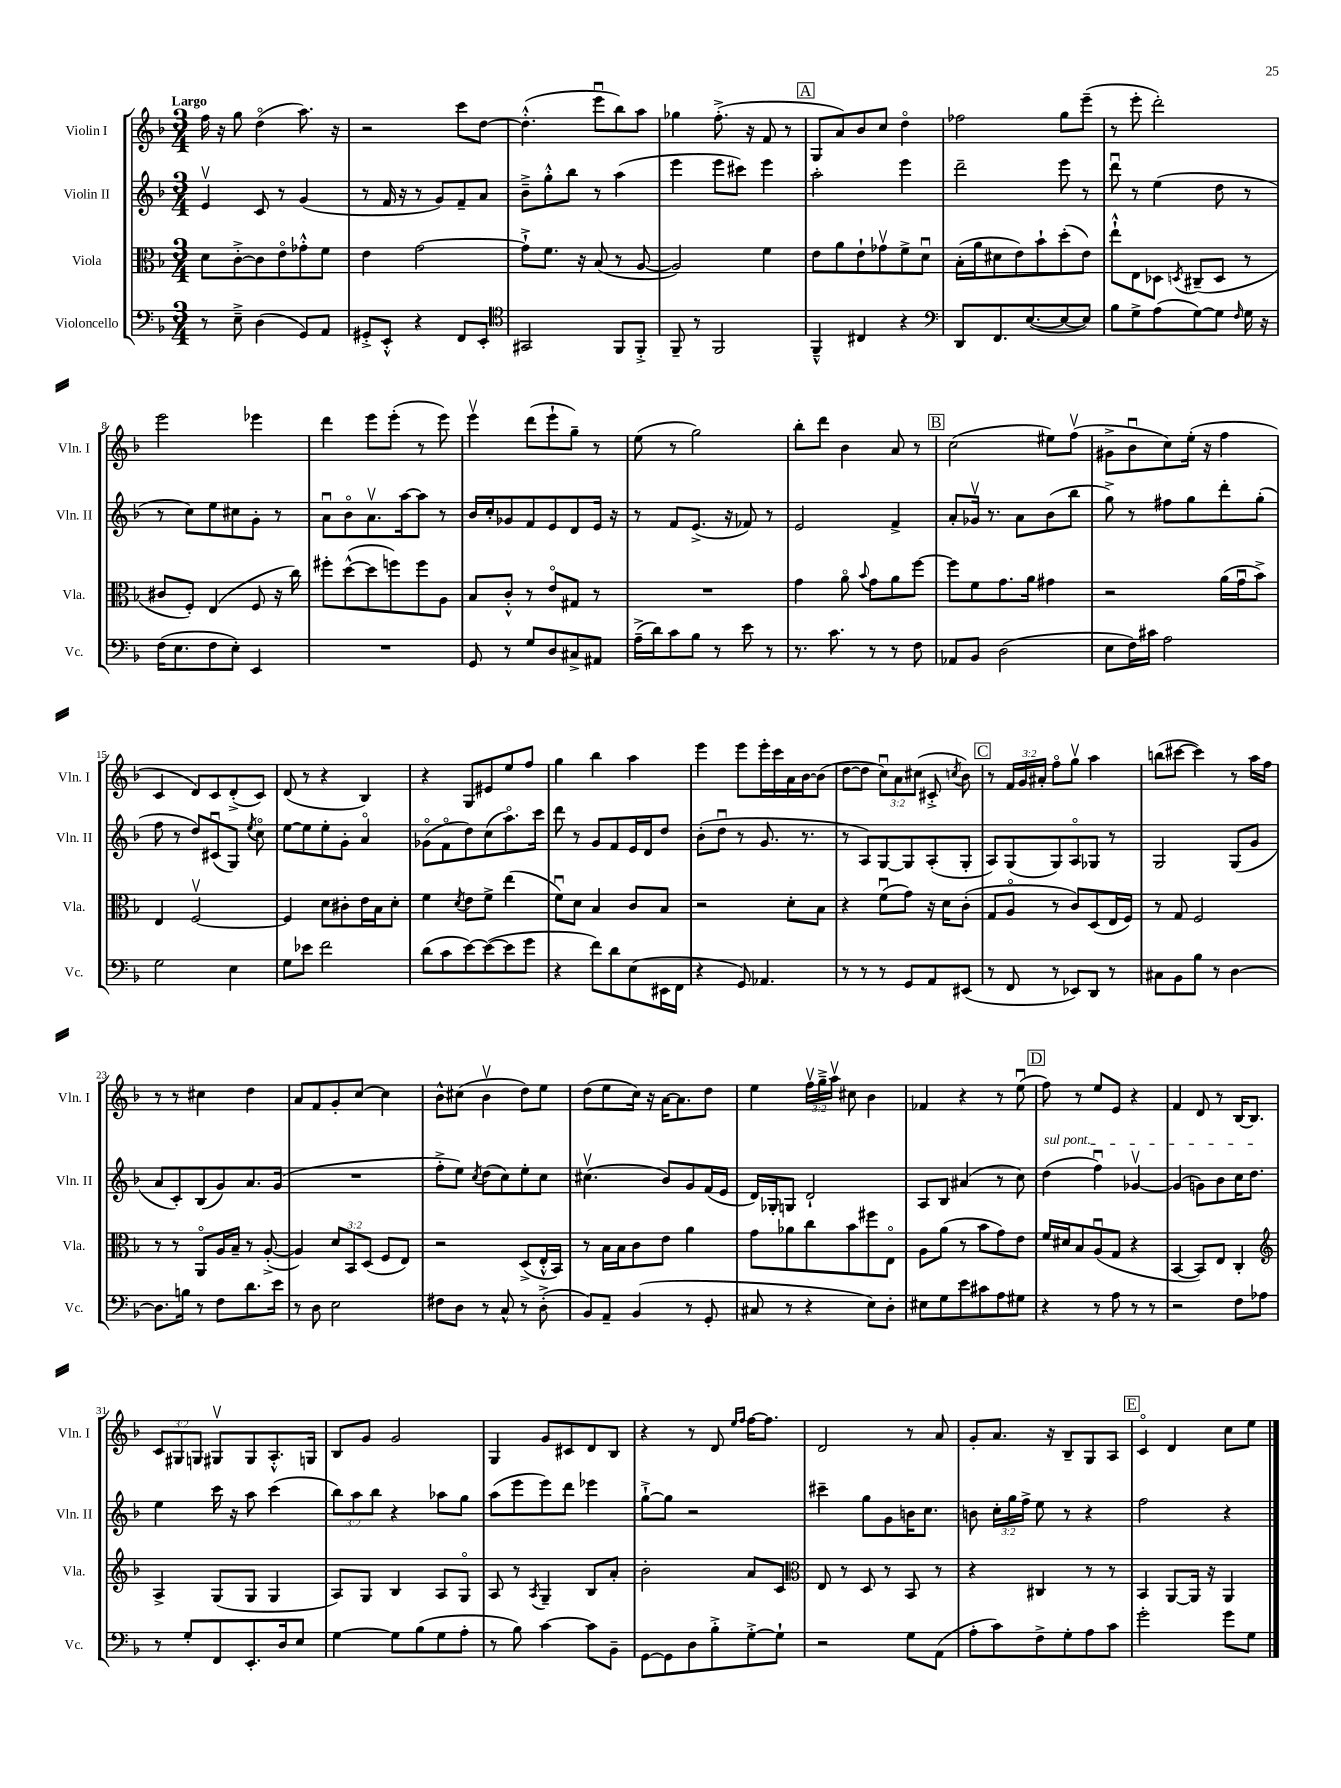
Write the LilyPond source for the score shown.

<<
\new StaffGroup <<
\new Staff = "s0" \with { instrumentName = "Violin I" shortInstrumentName = "Vln. I" } {
    \clef treble \key f \major \numericTimeSignature \time 3/4 \override Staff.TupletNumber.text = #tuplet-number::calc-fraction-text \tempo "Largo"
    \autoBeamOff f''16 r16 g''8 d''4\flageolet( a''8.) r16 |
    r2 c'''8[ d''8]~ |
    d''4.-.-^( e'''8[\downbow bes''8) a''8] |
    ges''4 f''8.-.->( r16 f'8 r8 |
    \mark \markup { \box "A" } g8[ a'8) bes'8 c''8] d''4\flageolet |
    fes''2 g''8[ e'''8]--( |
    r8 e'''8-. d'''2-.) |
    e'''2 ees'''4 |
    d'''4 e'''8[ e'''8]-.( r8 e'''8) |
    e'''4\upbow d'''8[( e'''8-! g''8]--) r8 |
    e''8( r8 g''2) |
    bes''8[-. d'''8] bes'4 a'8 r8 |
    \mark \markup { \box "B" } c''2( eis''8[) f''8]\upbow( |
    gis'8[-> bes'8\downbow c''8) e''16]-.( r16 f''4 |
    c'4 d'8[) c'8 d'8-.->( c'8]) |
    d'8( r8 r4 bes4) |
    r4 g8[ eis'8 e''8 f''8] |
    g''4 bes''4 a''4 |
    e'''4 e'''8[ e'''16-. c'''16 a'16 bes'16~ bes'8]( |
    d''8[~ d''8] \tuplet 3/2 { c''8[\downbow) a'8 cis''8]( } cis'8-.-> \acciaccatura { c''8 } bes'8) |
    \mark \markup { \box "C" } r8 \tuplet 3/2 { f'16[ g'16 ais'16]-. } f''8[\flageolet g''8]\upbow a''4 |
    b''8[( cis'''8]~ cis'''4) r8 a''16[ f''16] |
    r8 r8 cis''4 d''4 |
    a'8[ f'8 g'8-. c''8]~ c''4 |
    bes'8[-^ cis''8]( bes'4\upbow d''8[) e''8] |
    d''8[( e''8 c''16]) r16 a'16[~ a'8. d''8] |
    e''4 \tuplet 3/2 { f''16[\upbow g''16---> a''16]\upbow } cis''8 bes'4 |
    fes'4 r4 r8 e''8\downbow( |
    \mark \markup { \box "D" } f''8) r8 e''8[ e'8] r4 |
    f'4 d'8 r8 bes16[~ bes8.] |
    \tuplet 3/2 { c'8[ gis8 g8] } gis8[\upbow gis8 a8.-.-^ g16] |
    bes8[ g'8] g'2 |
    g4 g'8[ cis'8 d'8 bes8] |
    r4 r8 d'8 \grace { e''16[ f''16] } f''16[~ f''8.] |
    d'2 r8 a'8 |
    g'8[-. a'8.] r16 bes8[-- g8 a8] |
    \mark \markup { \box "E" } c'4\flageolet d'4 c''8[ e''8] \bar "|." |
}
\new Staff = "s1" \with { instrumentName = "Violin II" shortInstrumentName = "Vln. II" } {
    \clef treble \key f \major \numericTimeSignature \time 3/4 \override Staff.TupletNumber.text = #tuplet-number::calc-fraction-text
    \autoBeamOff e'4\upbow c'8 r8 g'4( |
    r8 f'16 r16 r8 g'8[) f'8-- a'8] |
    bes'8[---> g''8-.-^ bes''8] r8 a''4( |
    e'''4 e'''8[ cis'''8]) e'''4 |
    \mark \markup { \box "A" } a''2-. e'''4 |
    d'''2-- e'''8 r8 |
    d'''8\downbow r8 e''4( d''8 r8 |
    r8 c''8[) e''8 cis''8 g'8]-. r8 |
    a'8[\downbow bes'8\flageolet a'8.\upbow a''16~ a''8] r8 |
    bes'16[ c''16-. ges'8 f'8 e'8 d'8 e'16] r16 |
    r8 f'8[ e'8.]->( r16 fes'8) r8 |
    e'2 f'4-> |
    \mark \markup { \box "B" } a'8[-. ges'16]\upbow r8. a'8[ bes'8( bes''8] |
    g''8->) r8 fis''8[ g''8 d'''8-. g''8]-.( |
    f''8 r8 d''8[) cis'8\downbow( g8]) \acciaccatura { e''8 } c''8\flageolet |
    e''8[~ e''8 e''8-. g'8]-. a'4\flageolet |
    ges'8[\flageolet( f'8\flageolet d''8) c''8( a''8.\flageolet) c'''16] |
    d'''8 r8 g'8[ f'8 e'16 d'16 d''8] |
    bes'8[-.( d''8]\downbow r8 g'8. r8. |
    r8 a8[) g8~ g8 a8-.( g8]-. |
    \mark \markup { \box "C" } a8[) g8( g8) a8\flageolet ges8] r8 |
    g2 g8[( g'8] |
    a'8[ c'8-.) bes8( g'8) a'8. g'16]( |
    R2. |
    f''8[-.-> e''8]) \acciaccatura { c''8 } d''8[( c''8) e''8-. c''8] |
    cis''4.\upbow( bes'8[) g'8 f'16( e'16] |
    d'16[) ges16-. g8] d'2-! |
    a8[ bes8] ais'4( r8 c''8) |
    \mark \markup { \box "D" } \once \override TextSpanner.bound-details.left.text = \markup { \italic "sul pont." } d''4\startTextSpan( f''4\downbow) ges'4~\upbow |
    ges'4( g'8[) bes'8 c''16 d''8.]\stopTextSpan |
    e''4 c'''16 r16 a''8 c'''4( |
    \tuplet 3/2 { bes''8[) a''8 bes''8] } r4 aes''8[ g''8] |
    a''8[( e'''8 e'''8) d'''8] ees'''4 |
    g''8[~-!-> g''8] r2 |
    cis'''4-- g''8[ g'8 b'16 c''8.] |
    b'8 \tuplet 3/2 { c''16[-. g''16 f''16]-> } e''8 r8 r4 |
    \mark \markup { \box "E" } f''2 r4 \bar "|." |
}
\new Staff = "s2" \with { instrumentName = "Viola" shortInstrumentName = "Vla." } {
    \clef alto \key f \major \numericTimeSignature \time 3/4 \override Staff.TupletNumber.text = #tuplet-number::calc-fraction-text
    \autoBeamOff d'8[ c'8~-.-> c'8 e'8\flageolet ges'8-.-^ f'8] |
    e'4 g'2~ |
    g'8[-!-> f'8.] r16 bes8( r8 a8~ |
    a2) f'4 |
    \mark \markup { \box "A" } e'8[ a'8 e'8-! ges'8\upbow f'8-> d'8]\downbow |
    bes16[-.( a'16 dis'8 e'8) bes'8-! d''8-.( e'8]) |
    e''8[-!-^ e8 des8] \acciaccatura { d8 } cis8[--( d8] r8 |
    cis'8[ f8]-.) e4( f8 r16 c''16) |
    fis''8[-. d''8~-^( d''8 f''8) f''8 a8] |
    bes8[ c'8]-.-^ r8 e'8[\flageolet gis8] r8 |
    R2. |
    g'4 a'8\flageolet \appoggiatura { bes'8 } g'8[ a'8 f''8]~ |
    \mark \markup { \box "B" } f''8[ f'8 g'8. a'16] gis'4 |
    r2 a'16[( g'16\downbow bes'8]->) |
    e4 f2~\upbow |
    f4 d'8[ cis'8-. e'16 bes16 d'8]-. |
    f'4 \acciaccatura { d'8 } e'8[ f'8]-> e''4( |
    f'8[\downbow) d'8] bes4 c'8[ bes8] |
    r2 d'8[-. bes8] |
    r4 f'8[\downbow( g'8]) r16 d'16[ c'8]-.( |
    \mark \markup { \box "C" } g8[ a8]\flageolet r8 c'8[) d8( e16 f16]) |
    r8 g8 f2 |
    r8 r8 a,8[\flageolet a16 bes16]-- r8 a8~-.->( |
    a4) \tuplet 3/2 { d'8[ bes,8 d8]( } f8[ e8]) |
    r2 d8[->( e16-.-^ bes,16]) |
    r8 bes16[ bes16 c'8 e'8] a'4 |
    g'8[ aes'8 c''8 bes'8 fis''8 e8]\flageolet |
    a8[ a'8]( r8 bes'8[ g'8) e'8] |
    \mark \markup { \box "D" } f'16[ dis'16 bes8 a8\downbow( g8] r4 |
    bes,4~ bes,8[) e8] c4-. |
    \clef treble a4-> g8[( g8] g4 |
    a8[) g8] bes4 a8[ g8]\flageolet |
    a8 r8 \acciaccatura { a8 } g4-- bes8[ a'8]-. |
    bes'2-. a'8[ c'8] |
    \clef alto e8 r8 d8 r8 bes,8 r8 |
    r4 cis4 r8 r8 |
    \mark \markup { \box "E" } bes,4 a,8[~ a,16] r16 a,4 \bar "|." |
}
\new Staff = "s3" \with { instrumentName = "Violoncello" shortInstrumentName = "Vc." } {
    \clef bass \key f \major \numericTimeSignature \time 3/4
    \autoBeamOff r8 e8---> d4( g,8[) a,8] |
    gis,8[-.-> e,8]-.-^ r4 f,8[ e,8]-. |
    \clef tenor gis,2 f,8[ f,8]-.-> |
    f,8-- r8 f,2 |
    \mark \markup { \box "A" } f,4---^ cis4 r4 |
    \clef bass d,8[ f,8. e8.~( e8~ e8]) |
    bes8[ g8-> a8( g8~) g8] \grace { f16 } g16 r16 |
    f16[( e8. f8 e8]-.) e,4 |
    R2. |
    g,8 r8 g8[ d8 cis8-> ais,8] |
    a16[--->( d'16) c'8 bes8] r8 e'8 r8 |
    r8. c'8. r8 r8 f8 |
    \mark \markup { \box "B" } aes,8[ bes,8] d2( |
    e8[ f16) cis'16] a2 |
    g2 e4 |
    g8[ ees'8] f'2 |
    d'8[( c'8 e'8~) e'8~( e'8 g'8] |
    r4 f'8[) d'8 e8( eis,16 f,16] |
    r4 g,8) aes,4. |
    r8 r8 r8 g,8[ a,8 eis,8]( |
    \mark \markup { \box "C" } r8 f,8 r8 ees,8[) d,8] r8 |
    cis8[ bes,8 bes8] r8 d4~ |
    d8.[ b16] r8 f8[ d'8. e'16] |
    r8 d8 e2 |
    fis8[ d8] r8 c8-^ r8 d8-.->( |
    bes,8[) a,8]-- bes,4( r8 g,8-. |
    cis8 r8 r4 e8[) d8]-. |
    eis8[ g8 e'8 cis'8 a8 gis8] |
    \mark \markup { \box "D" } r4 r8 a8 r8 r8 |
    r2 f8[ aes8] |
    r8 g8[-. f,8 e,8.-. d16 e8] |
    g4~ g8[ bes8( g8 a8]-. |
    r8 bes8) c'4~ c'8[ bes,8]-- |
    g,8[~ g,8 d8 bes8-.-> g8~-.-> g8]-! |
    r2 g8[ a,8]( |
    a8[-. c'8) f8-> g8-. a8 c'8] |
    \mark \markup { \box "E" } g'2-. g'8[ g8] \bar "|." |
}
>>
>>
